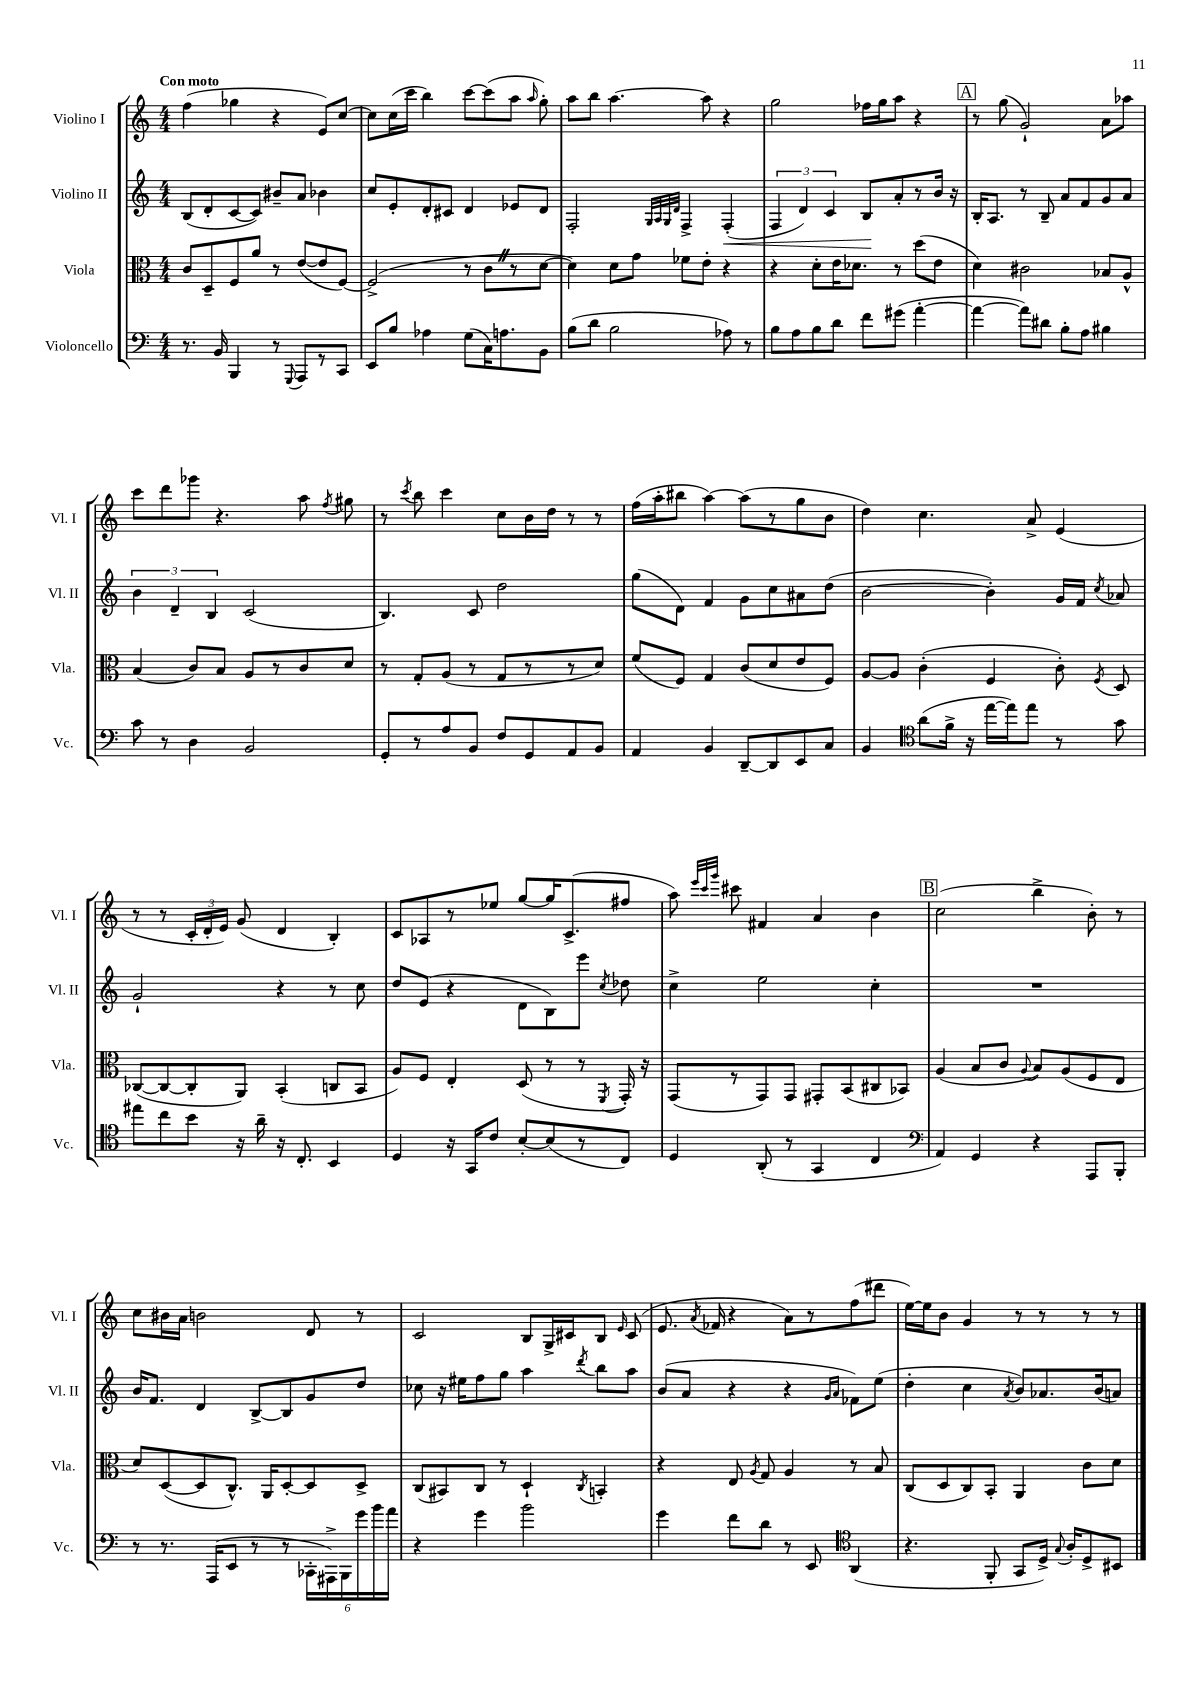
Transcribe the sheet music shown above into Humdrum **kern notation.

**kern	**kern	**kern	**kern
*staff4	*staff3	*staff2	*staff1
*clefF4	*clefC3	*clefG2	*clefG2
*k[]	*k[]	*k[]	*k[]
*M4/4	*M4/4	*M4/4	*M4/4
8.r	8c/L	(8B/L	(4ff\
.	8D~/	8d'/	.
16BB/	.	.	.
4BBB/	8F/	[8c/	4gg-\
.	8a/J	8c/]J)	.
8r	8r	8b#~/L	4r
8qqGGG/	.	.	.
8AAA/L	([8e/L	8a/J	.
8r	8e/]	4b-\	8e/L)
8CC/J	[8F/J)	.	[8cc/J
=	=	=	=
8EE/L	(2F^/]	8cc/L	8cc\]L
8B/J	.	8e'/	(16cc\L
.	.	.	16ccc\JJ
4A-\	.	8d'/	4bb\)
.	.	8c#/J	.
(8G\L	8r	4d/	[8ccc\L
16C\K)	8c\L	.	(8ccc\]
8.A\	.	.	.
.	8r	8e-/L	8aa\J
.	.	.	16qqaa/
8BB\J	[8d\J	8d/J	8gg'\)
=	=	=	=
(8B\L	4d\])	2F'/	8aa\L
8d\J	.	.	8bb\J
2B\	8d\L	.	[4.aa\
.	8g\J	.	.
.	.	32qqG/LLL	.
.	.	32qqA/	.
.	.	32qqG/	.
.	.	32qqd/JJJ	.
.	8f-\L	4F^/	.
.	8e'\J	.	8aa\]
8A-\)	4r	(4F'/	4r
8r	.	.	.
=	=	=	=
8B\L	4r	6F/	2gg\
8A\	.	.	.
.	.	6d/)	.
8B\	8d'\L	.	.
.	.	6c/	.
8d\J	16e\K	.	.
.	8.d-\J	.	.
8f\L	.	8B/L	16ff-\LL
.	.	.	16gg\J
(8g#\J	8r	8a'/	8aa\J
[4a'\	(8dd\L	8r	4r
.	8e\J	16b/Jk	.
.	.	16r	.
=	=	=	=
4a\_	4d\)	16B'/LK	8r
.	.	8.A/J	.
.	.	.	(8gg\
8a\]L)	2c#\	8r	2g`/)
8d#\J	.	8B~/	.
8B'\L	.	8a/L	.
8A\J	.	8f/	.
4B#\	8B-/L	8g/	8a\L
.	8A^^/J	8a/J	8aa-\J
=	=	=	=
8c\	(4B/	6b\	8ccc\L
8r	.	.	8ddd\
.	.	6d~/	.
4D\	8c/L)	.	8ggg-\J
.	.	6B/	.
.	8B/J	.	4.r
2BB/	8A/L	(2c/	.
.	8r	.	.
.	8c/	.	8aa\
.	.	.	8qff/
.	8d/J	.	8gg#\
=	=	=	=
8GG'/L	8r	4.B/)	8r
.	.	.	8qccc/
8r	8G'/L	.	8bb\
8A/	(8A/J	.	4ccc\
8BB/J	8r	8c/	.
8F/L	8G/L	2dd\	8cc\L
8GG/	8r	.	16b\L
.	.	.	16dd\JJ
8AA/	8r	.	8r
8BB/J	8d/J)	.	8r
=	=	=	=
4AA/	(8f/L	(8gg\L	(16ff\LL
.	.	.	16aa'\J
.	8F/J)	8d\J)	8bb#\J
4BB/	4G/	4f/	[4aa\)
[8DD~/L	(8c/L	8g\L	(8aa\]L
8DD/]	8d/	8cc\	8r
8EE/	8e/	8a#\	8gg\
8C/J	8F/J)	(8dd\J	8b\J
=	=	=	=
4BB/	[8A/L	[2b\	4dd\)
.	8A/]J	.	.
*clefC4	*	*	*
(8a\L	(4c'\	.	4.cc\
16f^\Jk	.	.	.
16r	.	.	.
[16ee\LL	4F/	4b'\])	.
16ee\]J)	.	.	.
8ee\J	.	.	8a^/
8r	8c'\)	16g/LL	(4e/
.	.	16f/JJ	.
.	8qF/	8qcc/	.
8g\	8D/	8a-/	.
=	=	=	=
8ee#\L	([8C-/L	2g`/	8r
8cc\	8C-/_	.	8r
8b\J	8C-'/]	.	24c'/LL
.	.	.	24d'/
.	.	.	24e/JJ)
16r	8AA/J)	.	(8g/
16a~\	.	.	.
16r	(4BB'/	4r	4d/
8.C'/	.	.	.
4BB/	8C/L	8r	4B'/)
.	8BB/J	8cc\	.
=	=	=	=
4D/	8A/L)	8dd/L	8c/L
.	8F/J	(8e/J	8A-/
16r	4E'/	4r	8r
16GG/LK	.	.	.
8c/J	.	.	8ee-/J
[8B'/L	(8D/	8d\L	[8gg/L
(8B/]	8r	8B\)	16gg/]K
.	.	.	(8.c^/
8r	8r	8eee\J	.
.	8qFF/	8qcc/	.
8C/J)	16GG'/)	8dd-\	8ff#/J
.	16r	.	.
=	=	=	=
4D/	(8GG/L	4cc^\	8aa\)
.	.	.	32qqeee/LLL
.	.	.	32qqccc/
.	.	.	32qqggg/JJJ
.	8r	.	8ccc#\
(8AA'/	8GG/)	2ee\	4f#/
8r	8GG/J	.	.
4GG/	8GG#'/L	.	4a/
.	(8BB/	.	.
4C/	8C#/	4cc'\	4b\
.	8BB-/J)	.	.
=	=	=	=
*clefF4	*	*	*
4AA/)	(4A/	1r	(2cc\
4GG/	8B/L	.	.
.	8c/J	.	.
.	8qqA/	.	.
4r	8B/L)	.	4bb^\
.	(8A/	.	.
8AAA/L	8F/	.	8b'\)
8BBB'/J	8E/J	.	8r
=	=	=	=
8r	8d/L)	16b/LK	8cc\L
.	.	8.f/J	.
8.r	([8D/	.	16b#\L
.	.	.	16a\JJ
.	8D/]	4d/	2b\
(16AAA/LK	.	.	.
8EE/J	8.C^^/J)	.	.
8r	.	[8B^/L	.
.	16AA/LK	.	.
8r	[8D'/	8B/]	.
24CC-'\LL	8D/]	8g/	8d/
24AAA#^\)	.	.	.
24BBB\	.	.	.
24g\	8D^/J	8dd/J	8r
24b\	.	.	.
24a\JJ	.	.	.
=	=	=	=
4r	(8C/L	8cc-\	2c/
.	8BB#/)	16r	.
.	.	16ee#\LK	.
4g\	8C/J	8ff\	.
.	8r	8gg\J	.
2b\	4D`/	4aa\	8B/L
.	.	.	16G^/L
.	.	.	16c#/J
.	8qC/	8qddd/	.
.	4BB'/	8bb\L	8B/J
.	.	.	16qqe/
.	.	8aa\J	(8c#/
=	=	=	=
4g\	4r	(8b/L	8.e/
.	.	8a/J	.
.	.	.	8qa/
.	.	.	16f-/
8f\L	8E/	4r	4r
.	8qA/	.	.
8d\J	8G/	.	.
8r	4A/	4r	8a\L)
8EE/	.	.	8r
*clefC4	*	*	*
.	.	16qqg/LL	.
.	.	16qqa/JJ	.
(4AA/	8r	8f-\L)	(8ff\
.	8B/	(8ee\J	8ddd#\J
=	=	=	=
4.r	(8C/L	4dd'\	[16ee\LL)
.	.	.	16ee\]J
.	8D/	.	8b\J
.	8C/)	4cc\	4g/
8FF'/	8BB'/J	.	.
.	.	8qa/	.
8GG/L	4AA/	8b/L)	8r
16D^/Jk)	.	8.a-/	8r
8qqG/	.	.	.
16A'/LK	.	.	.
8D^/	8c\L	.	8r
.	.	(16b/k	.
8BB#/J	8d\J	8a/J)	8r
==	==	==	==
*-	*-	*-	*-
